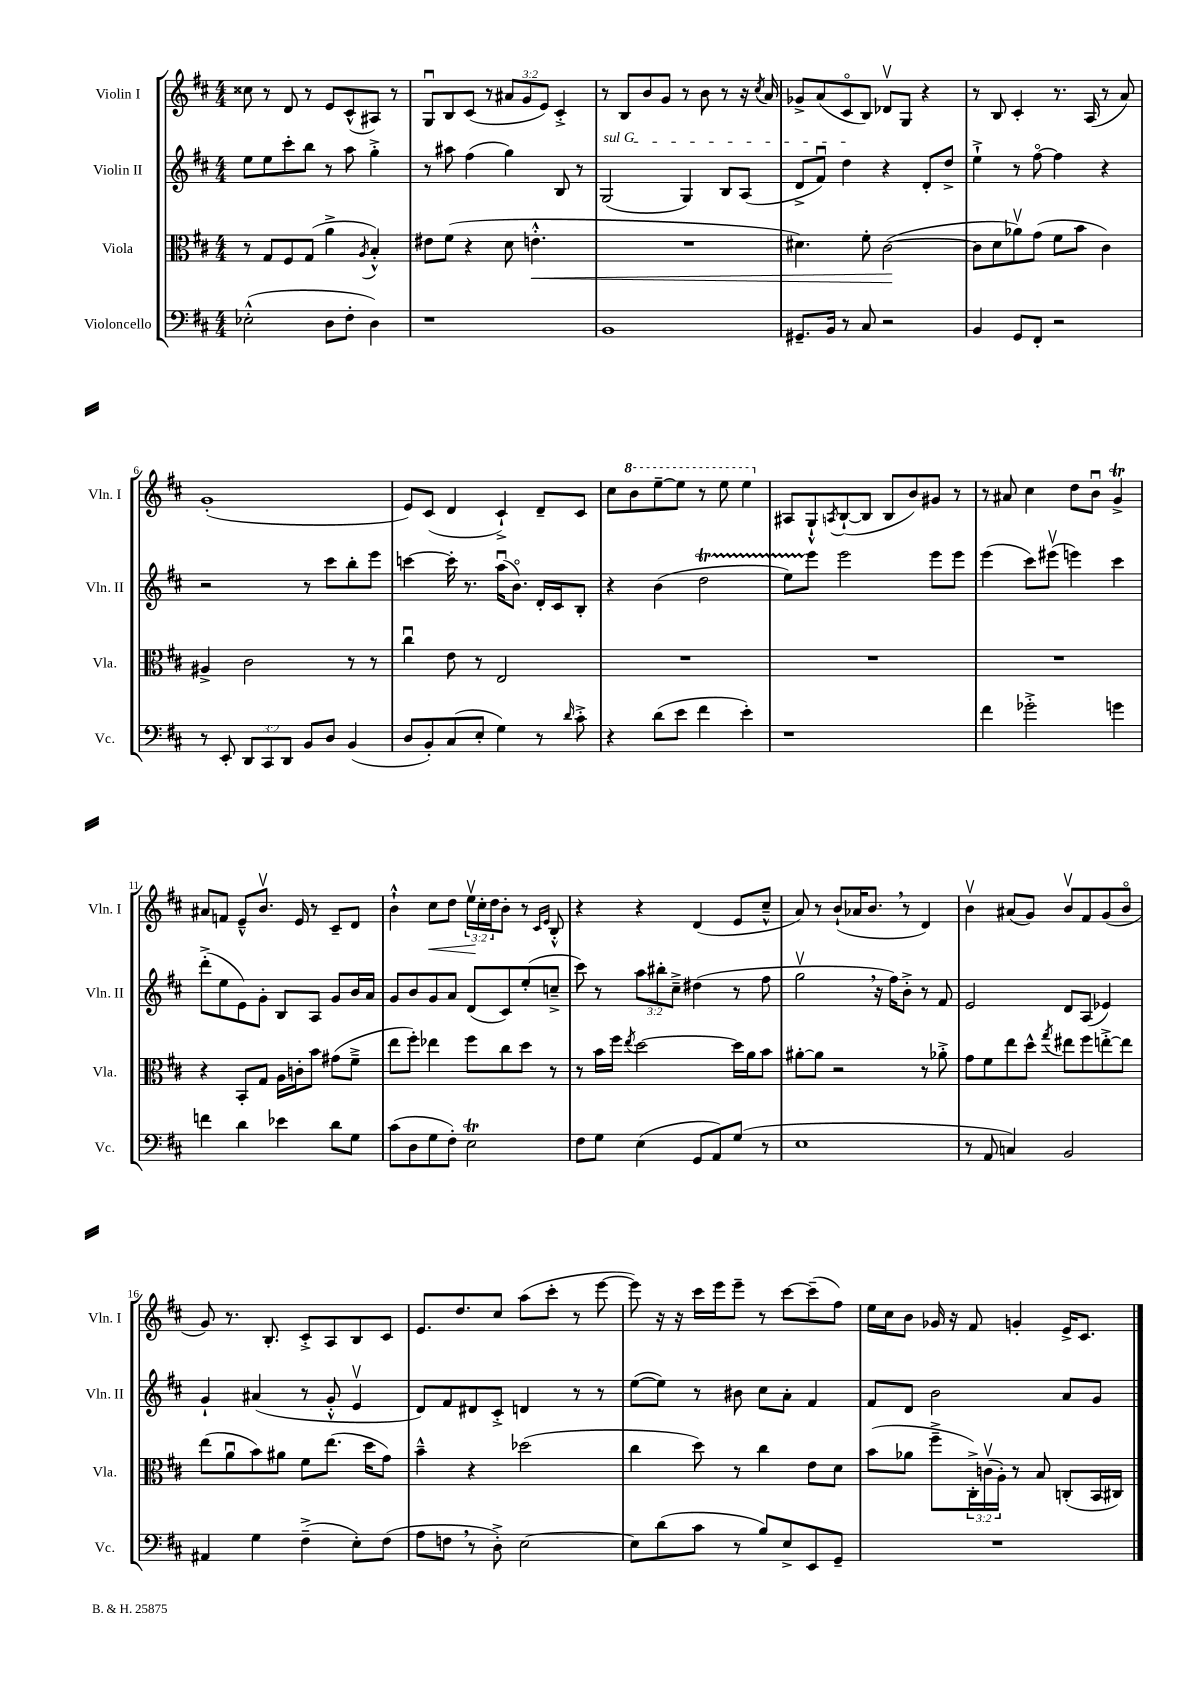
<<
\new StaffGroup <<
\new Staff = "s0" \with { instrumentName = "Violin I" shortInstrumentName = "Vln. I" } {
    \clef treble \key d \major \numericTimeSignature \time 4/4 \override Staff.TupletNumber.text = #tuplet-number::calc-fraction-text
    cisis''8 r8 d'8 r8 e'8 cis'8-^( ais8) r8 |
    g8\downbow b8 cis'8( r8 \tuplet 3/2 { ais'8 g'8 e'8) } cis'4-.-> |
    r8 b8 b'8 g'8 r8 b'8 r8 r16 \acciaccatura { cis''8 } a'16 |
    ges'8-> a'8( cis'8\flageolet b8) des'8\upbow g8 r4 |
    r8 b8 cis'4-. r8. a16( r8 a'8) |
    g'1-.( |
    e'8) cis'8( d'4 cis'4-!->) d'8-- cis'8 |
    cis''8 \ottava #1 b''8 e'''8~-- e'''8 r8 e'''8 e'''4 \ottava #0 |
    ais8 g8-!-^ \acciaccatura { a8 } b8~-!( b8 b8 b'8) gis'8 r8 |
    r8 ais'8 cis''4 d''8 b'8\downbow g'4->\trill |
    ais'8 f'8 e'8---^ b'8.\upbow e'16 r8 cis'8-- d'8 |
    b'4-!-^ cis''8\< d''8 \tuplet 3/2 { e''16\upbow\! cis''16-. d''16 } b'8-. r8 \grace { cis'16 e'16 } b8-.-^ |
    r4 r4 d'4( e'8 cis''8---^ |
    a'8) r8 b'8-!( aes'16 b'8. \breathe r8 d'4) |
    b'4\upbow ais'8( g'8) b'8\upbow fis'8 g'8( b'8\flageolet |
    g'8) r8. b8.-. cis'8-.-> a8 b8 cis'8 |
    e'8. d''8. cis''8 a''8( cis'''8-. r8 e'''8~ |
    e'''8) r16 r16 cis'''16 e'''16 e'''8-- r8 cis'''8~ cis'''8--( fis''8) |
    e''16 cis''16 b'8 ges'16 r16 fis'8 g'4-. e'16-> cis'8. \bar "|." |
}
\new Staff = "s1" \with { instrumentName = "Violin II" shortInstrumentName = "Vln. II" } {
    \clef treble \key d \major \numericTimeSignature \time 4/4 \override Staff.TupletNumber.text = #tuplet-number::calc-fraction-text
    e''8 e''8 cis'''8-. b''8 r8 a''8 g''4-.-> |
    r8 ais''8 fis''4( g''4) b8 r8 |
    \once \override TextSpanner.bound-details.left.text = \markup { \italic "sul G" } g2\startTextSpan( g4) b8 a8( |
    d'8-> fis'8\downbow) d''4\stopTextSpan r4 d'8-. d''8-> |
    e''4-!-> r8 fis''8~\flageolet fis''4 r4 |
    r2 r8 cis'''8 b''8-. e'''8 |
    c'''4~ c'''16-. r8. a''16\downbow( b'8.\flageolet) d'16-. cis'16 b8-. |
    r4 b'4( d''2\startTrillSpan |
    e''8) e'''8\stopTrillSpan e'''2 e'''8 e'''8 |
    e'''4( cis'''8) eis'''8\upbow( e'''4) cis'''4 |
    d'''8-.->( e''8 e'8) g'8-. b8 a8 g'8 b'16 a'16 |
    g'8 b'8 g'8 a'8 d'8( cis'8) e''8-.( c''8---> |
    cis'''8) r8 \tuplet 3/2 { a''8 bis''8-. cis''8---> } dis''4( r8 fis''8 |
    g''2\upbow \breathe r16 fis''16) b'8-.-> r8 fis'8 |
    e'2 d'8 a8( ees'4) |
    g'4-! ais'4( r8 g'8-.-^ e'4\upbow |
    d'8) fis'8 dis'8 cis'8-.-> d'4 r8 r8 |
    e''8~( e''8) r8 bis'8 cis''8 a'8-. fis'4 |
    fis'8 d'8 b'2 a'8 g'8 \bar "|." |
}
\new Staff = "s2" \with { instrumentName = "Viola" shortInstrumentName = "Vla." } {
    \clef alto \key d \major \numericTimeSignature \time 4/4 \override Staff.TupletNumber.text = #tuplet-number::calc-fraction-text
    r8 g8 fis8 g8( a'4-> \acciaccatura { a8 } b4-.-^) |
    eis'8 fis'8( r4 d'8 e'4.-.-^\< |
    R1 |
    dis'4.) fis'8-. cis'2~\!( |
    cis'8 d'8 aes'8\upbow) g'8( fis'8 b'8 cis'4) |
    ais4-> cis'2 r8 r8 |
    cis''4\downbow e'8 r8 e2 |
    R1 |
    R1 |
    R1 |
    r4 b,8-. g8 a16 c'16-. b'8 gis'8( fis'8---> |
    e''8 fis''8-.) ees''4 fis''8 cis''8 d''8 r8 |
    r8 b'16 fis''16 \acciaccatura { e''8 } d''2~ d''16 a'16 b'8 |
    ais'8~-. ais'8 r2 r8 aes'8-.-> |
    g'8 fis'8 e''8 d''8-^ \acciaccatura { g''8 } eis''8 fis''8 e''8~-.-> e''8 |
    e''8( a'8\downbow b'8) ais'8 fis'8 e''8.( d''16 g'8) |
    b'4---^ r4 des''2( |
    cis''4 d''8) r8 cis''4 e'8 d'8 |
    b'8( aes'8 fis''8---> \tuplet 3/2 { cis16-.->) c'16\upbow( a16-.) } r8 b8 c8-.( b,16 cis16) \bar "|." |
}
\new Staff = "s3" \with { instrumentName = "Violoncello" shortInstrumentName = "Vc." } {
    \clef bass \key d \major \numericTimeSignature \time 4/4 \override Staff.TupletNumber.text = #tuplet-number::calc-fraction-text
    ees2-.-^( d8 fis8-. d4) |
    r1 |
    b,1 |
    gis,8.-- b,16 r8 cis8 r2 |
    b,4 g,8 fis,8-. r2 |
    r8 e,8-. \tuplet 3/2 { d,8 cis,8 d,8 } b,8 d8 b,4( |
    d8 b,8-.) cis8( e8-. g4) r8 \grace { d'16 } cis'8-.-> |
    r4 d'8( e'8 fis'4 e'4-.) |
    r1 |
    fis'4 ges'2-.-> g'4 |
    f'4 d'4 ees'4 d'8 g8 |
    cis'8( d8 g8 fis8-.) e2\trill |
    fis8 g8 e4( g,8 a,8) g8( r8 |
    e1 |
    r8 a,8 c4) b,2 |
    ais,4 g4 fis4--->( e8-.) fis8( |
    a8 f8 \breathe r8 d8-.->) e2~ |
    e8 d'8( cis'8 r8 b8) e8-> e,8 g,8-- |
    R1 \bar "|." |
}
>>
>>
